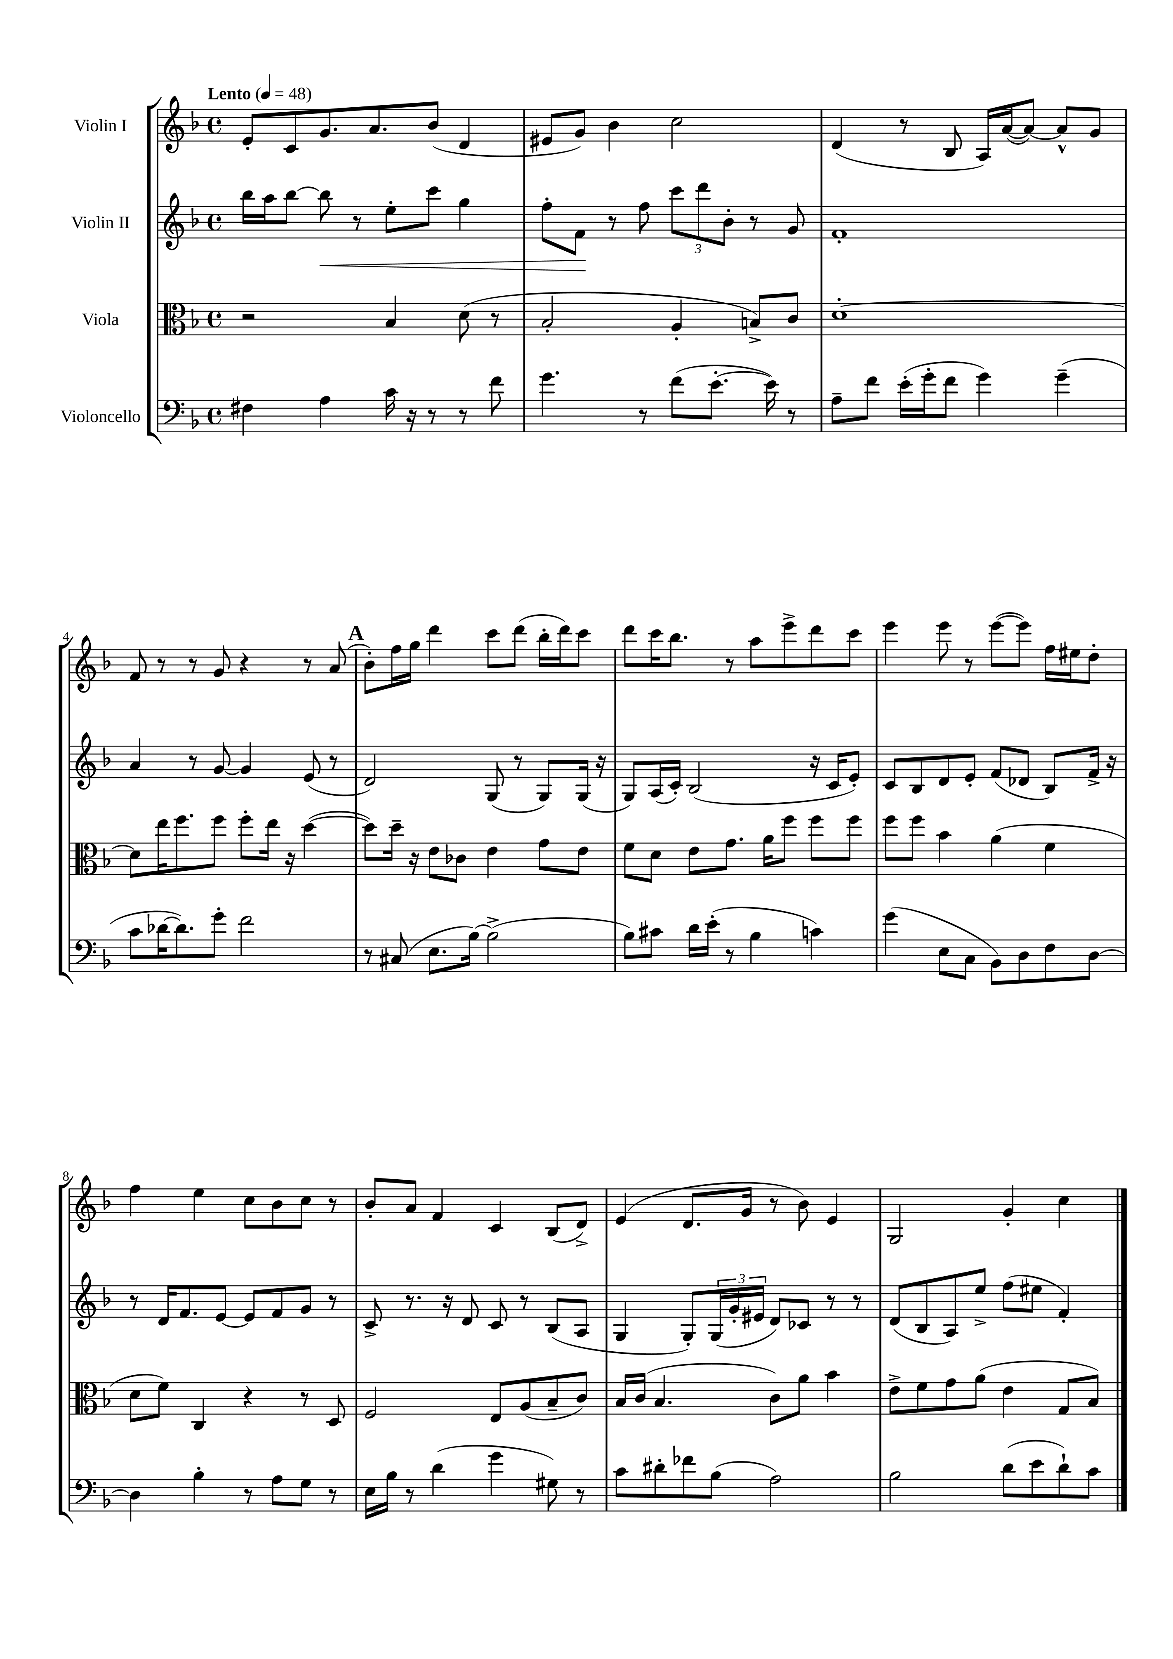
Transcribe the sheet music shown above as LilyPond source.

<<
\new StaffGroup <<
\new Staff = "s0" \with { instrumentName = "Violin I" } {
    \clef treble \key f \major \defaultTimeSignature \time 4/4 \tempo "Lento" 4 = 48
    e'8-. c'8 g'8. a'8. bes'8( d'4 |
    eis'8 g'8) bes'4 c''2 |
    d'4( r8 bes8 a16) a'16~( a'8~) a'8-^ g'8 |
    f'8 r8 r8 g'8 r4 r8 a'8( |
    \mark \markup { \bold "A" } bes'8-.) f''16 g''16 d'''4 c'''8 d'''8( bes''16-. d'''16) c'''8 |
    d'''8 c'''16 bes''8. r8 a''8 e'''8-> d'''8 c'''8 |
    e'''4 e'''8 r8 e'''8~( e'''8) f''16 eis''16 d''8-. |
    f''4 e''4 c''8 bes'8 c''8 r8 |
    bes'8-. a'8 f'4 c'4 bes8( d'8->) |
    e'4( d'8. g'16 r8 bes'8) e'4 |
    g2 g'4-. c''4 \bar "|." |
}
\new Staff = "s1" \with { instrumentName = "Violin II" } {
    \clef treble \key f \major \defaultTimeSignature \time 4/4
    bes''16 a''16 bes''8~ bes''8\< r8 e''8-. c'''8 g''4 |
    f''8-. f'8\! r8 f''8 \tuplet 3/2 { c'''8 d'''8 bes'8-. } r8 g'8 |
    f'1-. |
    a'4 r8 g'8~ g'4 e'8( r8 |
    \mark \markup { \bold "A" } d'2) g8( r8 g8) g16( r16 |
    g8) a16( c'16-.) bes2( r16 c'16 e'8-.) |
    c'8 bes8 d'8 e'8-. f'8( des'8 bes8) f'16-> r16 |
    r8 d'16 f'8. e'8~ e'8 f'8 g'8 r8 |
    c'8-> r8. r16 d'8 c'8 r8 bes8( a8 |
    g4 g8-.) \tuplet 3/2 { g16( g'16-. eis'16 } d'8) ces'8 r8 r8 |
    d'8( bes8 a8) e''8-> f''8( eis''8 f'4-.) \bar "|." |
}
\new Staff = "s2" \with { instrumentName = "Viola" } {
    \clef alto \key f \major \defaultTimeSignature \time 4/4
    r2 bes4 d'8( r8 |
    bes2-. a4-. b8->) c'8 |
    d'1~-. |
    d'8 e''16 f''8. f''8 f''8-. e''16 r16 d''4~( |
    \mark \markup { \bold "A" } d''8) d''16-- r16 e'8 ces'8 e'4 g'8 e'8 |
    f'8 d'8 e'8 g'8. a'16 f''8 f''8 f''8 |
    f''8 f''8 bes'4 a'4( f'4 |
    d'8 f'8) c4 r4 r8 d8 |
    f2 e8 a8( bes8-- c'8) |
    bes16 c'16( bes4. c'8) a'8 bes'4 |
    e'8-> f'8 g'8 a'8( e'4 g8 bes8) \bar "|." |
}
\new Staff = "s3" \with { instrumentName = "Violoncello" } {
    \clef bass \key f \major \defaultTimeSignature \time 4/4
    fis4 a4 c'16 r16 r8 r8 f'8 |
    g'4. r8 f'8( e'8.~-. e'16) r8 |
    a8-- f'8 e'16-.( g'16-. f'8 g'4) g'4--( |
    c'8 des'16~ des'8.) g'8-. f'2 |
    \mark \markup { \bold "A" } r8 cis8( e8. bes16~) bes2->( |
    bes8) cis'8 d'16 e'16-.( r8 bes4 c'4) |
    g'4( e8 c8 bes,8) d8 f8 d8~ |
    d4 bes4-. r8 a8 g8 r8 |
    e16 bes16 r8 d'4( g'4 gis8) r8 |
    c'8 dis'8-. fes'8 bes8( a2) |
    bes2 d'8( e'8 d'8-!) c'8 \bar "|." |
}
>>
>>
